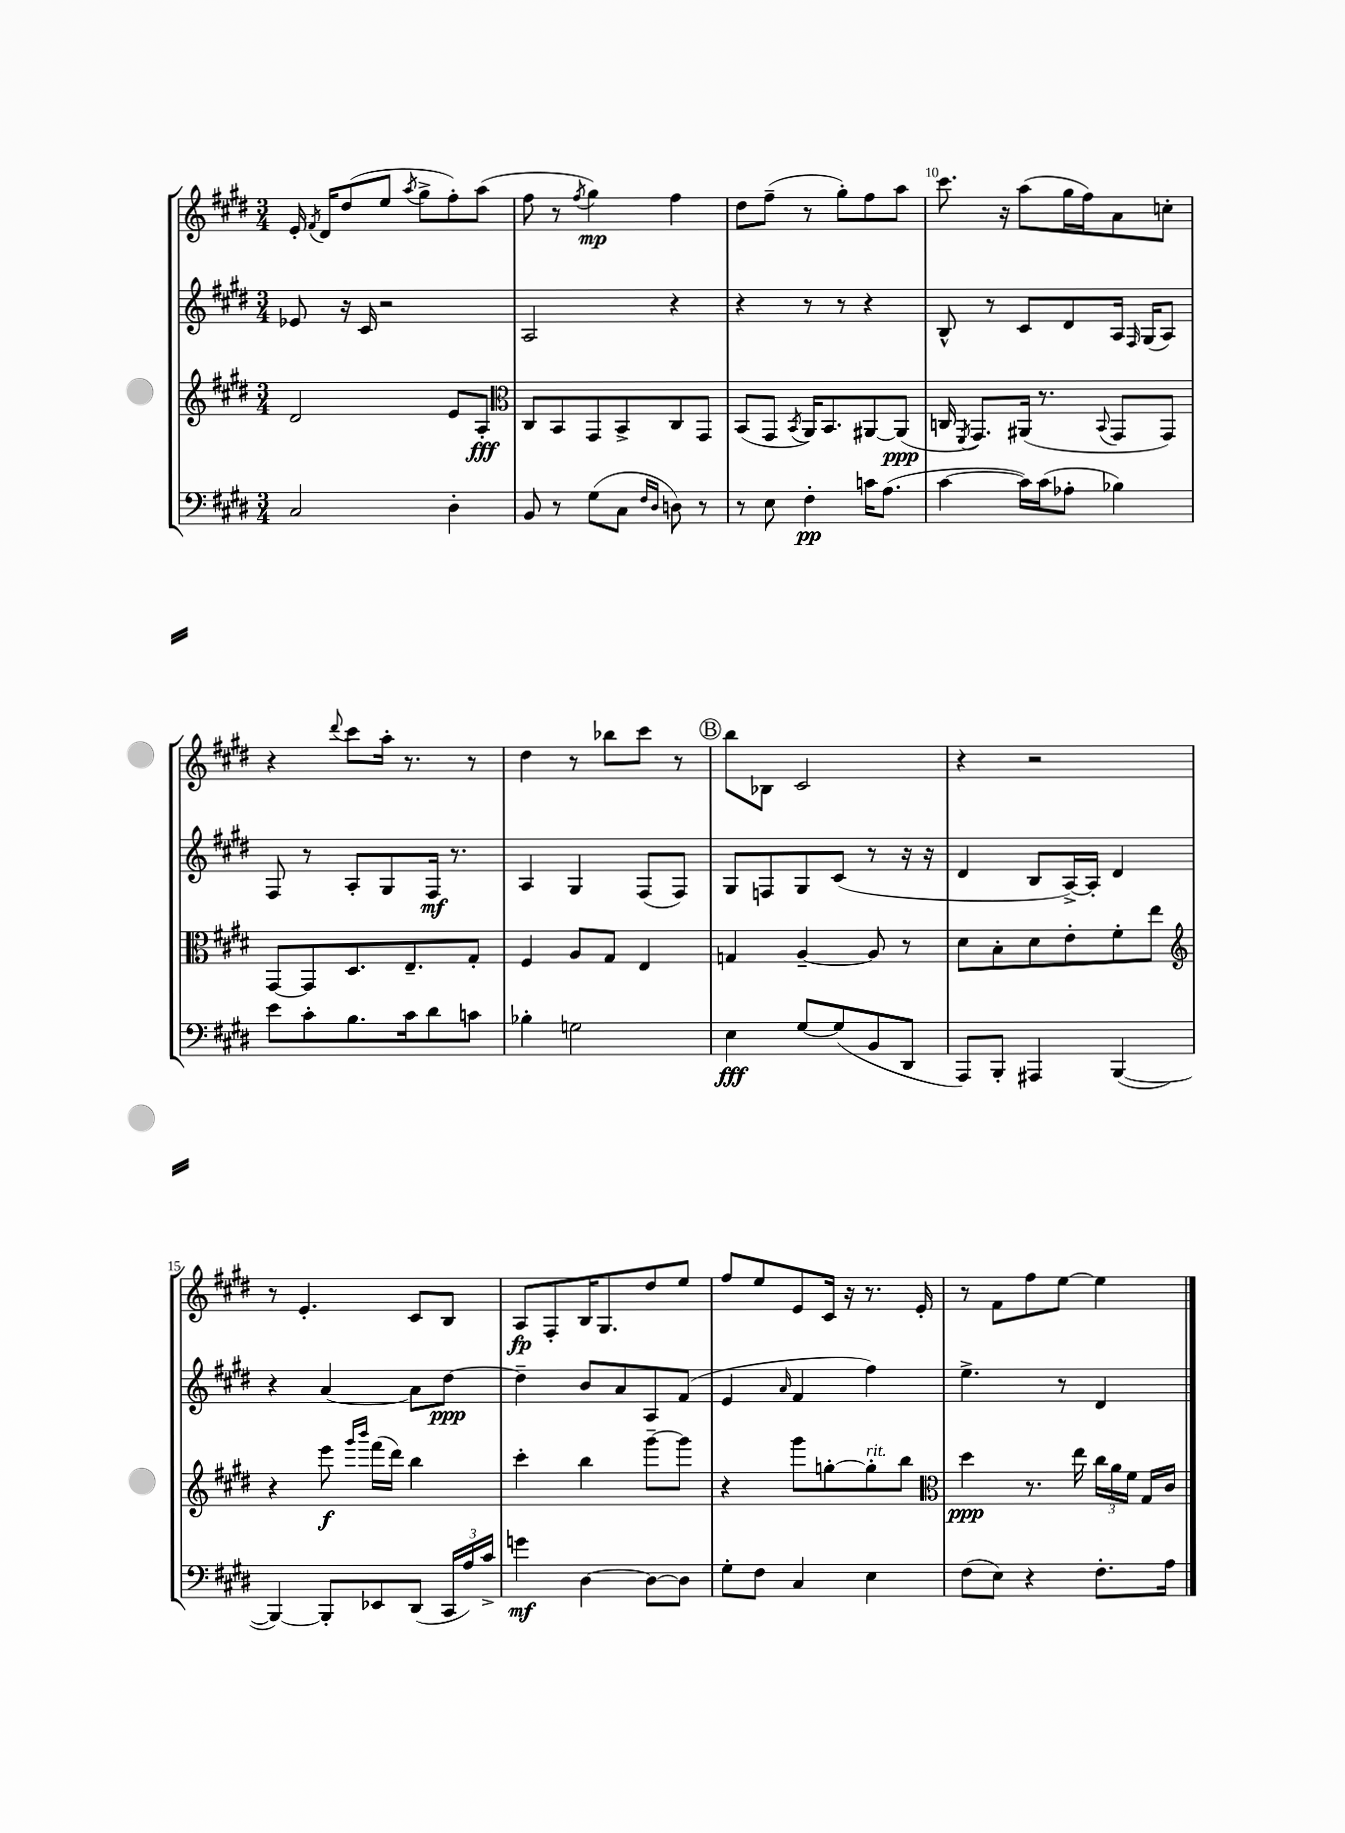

**kern	**kern	**kern	**kern
*staff4	*staff3	*staff2	*staff1
*clefF4	*clefG2	*clefG2	*clefG2
*k[f#c#g#d#]	*k[f#c#g#d#]	*k[f#c#g#d#]	*k[f#c#g#d#]
*M3/4	*M3/4	*M3/4	*M3/4
2C#	2d#	8e-	16e'
.	.	.	8qf#
.	.	.	16d#
.	.	16r	(8dd#
.	.	16c#	.
.	.	2r	8ee
.	.	.	8qaa
.	.	.	8gg#^
4D#'	8e	.	8ff#')
.	8A'	.	(8aa
=	=	=	=
*	*clefC3	*	*
8BB	8C#	2A	8ff#
8r	8BB	.	8r
.	.	.	8qff#
(8G#	8GG#	.	4gg#)
8C#	8BB^	.	.
16qqF#	.	.	.
16qqD#	.	.	.
8D)	8C#	4r	4ff#
8r	8GG#	.	.
=	=	=	=
8r	(8BB	4r	8dd#
8E	8GG#	.	(8ff#~
.	8qBB	.	.
4F#'	16AA)	8r	8r
.	8.BB	.	.
.	.	8r	8gg#')
16c	[8AA#	4r	8ff#
(8.A	.	.	.
.	(8AA#]	.	8aa
=	=	=	=
[4c#	16C	8B^^	8.ccc#
.	8qFF#	.	.
.	8.GG#)	.	.
.	.	8r	.
.	.	.	16r
16c#])	(16AA#	8c#	(8aa
(16c#	8.r	.	.
8A-'	.	8d#	16gg#
.	.	.	16ff#)
.	8qqBB	.	.
4B-)	8GG#	16A	8a
.	.	16qqF#	.
.	.	(16G#	.
.	8GG#)	8A)	8cc'
=	=	=	=
8e	[8GG#	8F#	4r
8c#'	8GG#]	8r	.
.	.	.	8qqddd#
8.B	8.D#	8A'	8ccc#
.	.	8G#	16aa'
16c#	8.E~	.	8.r
8d#	.	16F#	.
.	.	8.r	.
8c	8G#'	.	8r
=	=	=	=
4B-'	4F#	4A	4dd#
2G	8A	4G#	8r
.	8G#	.	8bb-
.	4E	(8F#	8ccc#
.	.	8F#)	8r
=	=	=	=
4E	4G	8G#	8bb
.	.	8F	8B-
[8G#	[4A~	8G#	2c#
(8G#]	.	(8c#	.
8BB	8A]	8r	.
8DD#	8r	16r	.
.	.	16r	.
=	=	=	=
8AAA)	8d#	4d#	4r
8BBB'	8B'	.	.
4AAA#	8d#	8B	2r
.	8e'	[16A^)	.
.	.	16A']	.
([4BBB	8f#'	4d#	.
.	8ee	.	.
=	=	=	=
*	*clefG2	*	*
4BBB_)	4r	4r	8r
.	.	.	4.e'
8BBB']	8eee	[4a	.
.	16qqggg#	.	.
.	16qqbbb	.	.
8EE-	(16fff#	.	.
.	16ddd#)	.	.
(8DD#	4bb	8a]	8c#
24CC#	.	[8dd#	8B
24A)	.	.	.
24c#^	.	.	.
=	=	=	=
4g	4ccc#'	4dd#~]	8A
.	.	.	8F#'
[4D#	4bb	8b	16B
.	.	.	8.G#
.	.	8a	.
8D#_	[8ggg#~	8A	8dd#
8D#]	8ggg#]	(8f#	8ee
=	=	=	=
8G#'	4r	4e	8ff#
8F#	.	.	8ee
.	.	16qqa	.
4C#	8ggg#	4f#	8e
.	[8gg'	.	16c#
.	.	.	16r
4E	8gg']	4ff#)	8.r
.	8bb	.	.
.	.	.	16e'
=	=	=	=
*	*clefC3	*	*
(8F#	4dd#	4.ee^	8r
8E)	.	.	8f#
4r	8.r	.	8ff#
.	.	8r	[8ee
.	16ee	.	.
8.F#'	24cc#	4d#	4ee]
.	24a	.	.
.	24f#	.	.
.	16G#	.	.
16A	16c#	.	.
==	==	==	==
*-	*-	*-	*-
